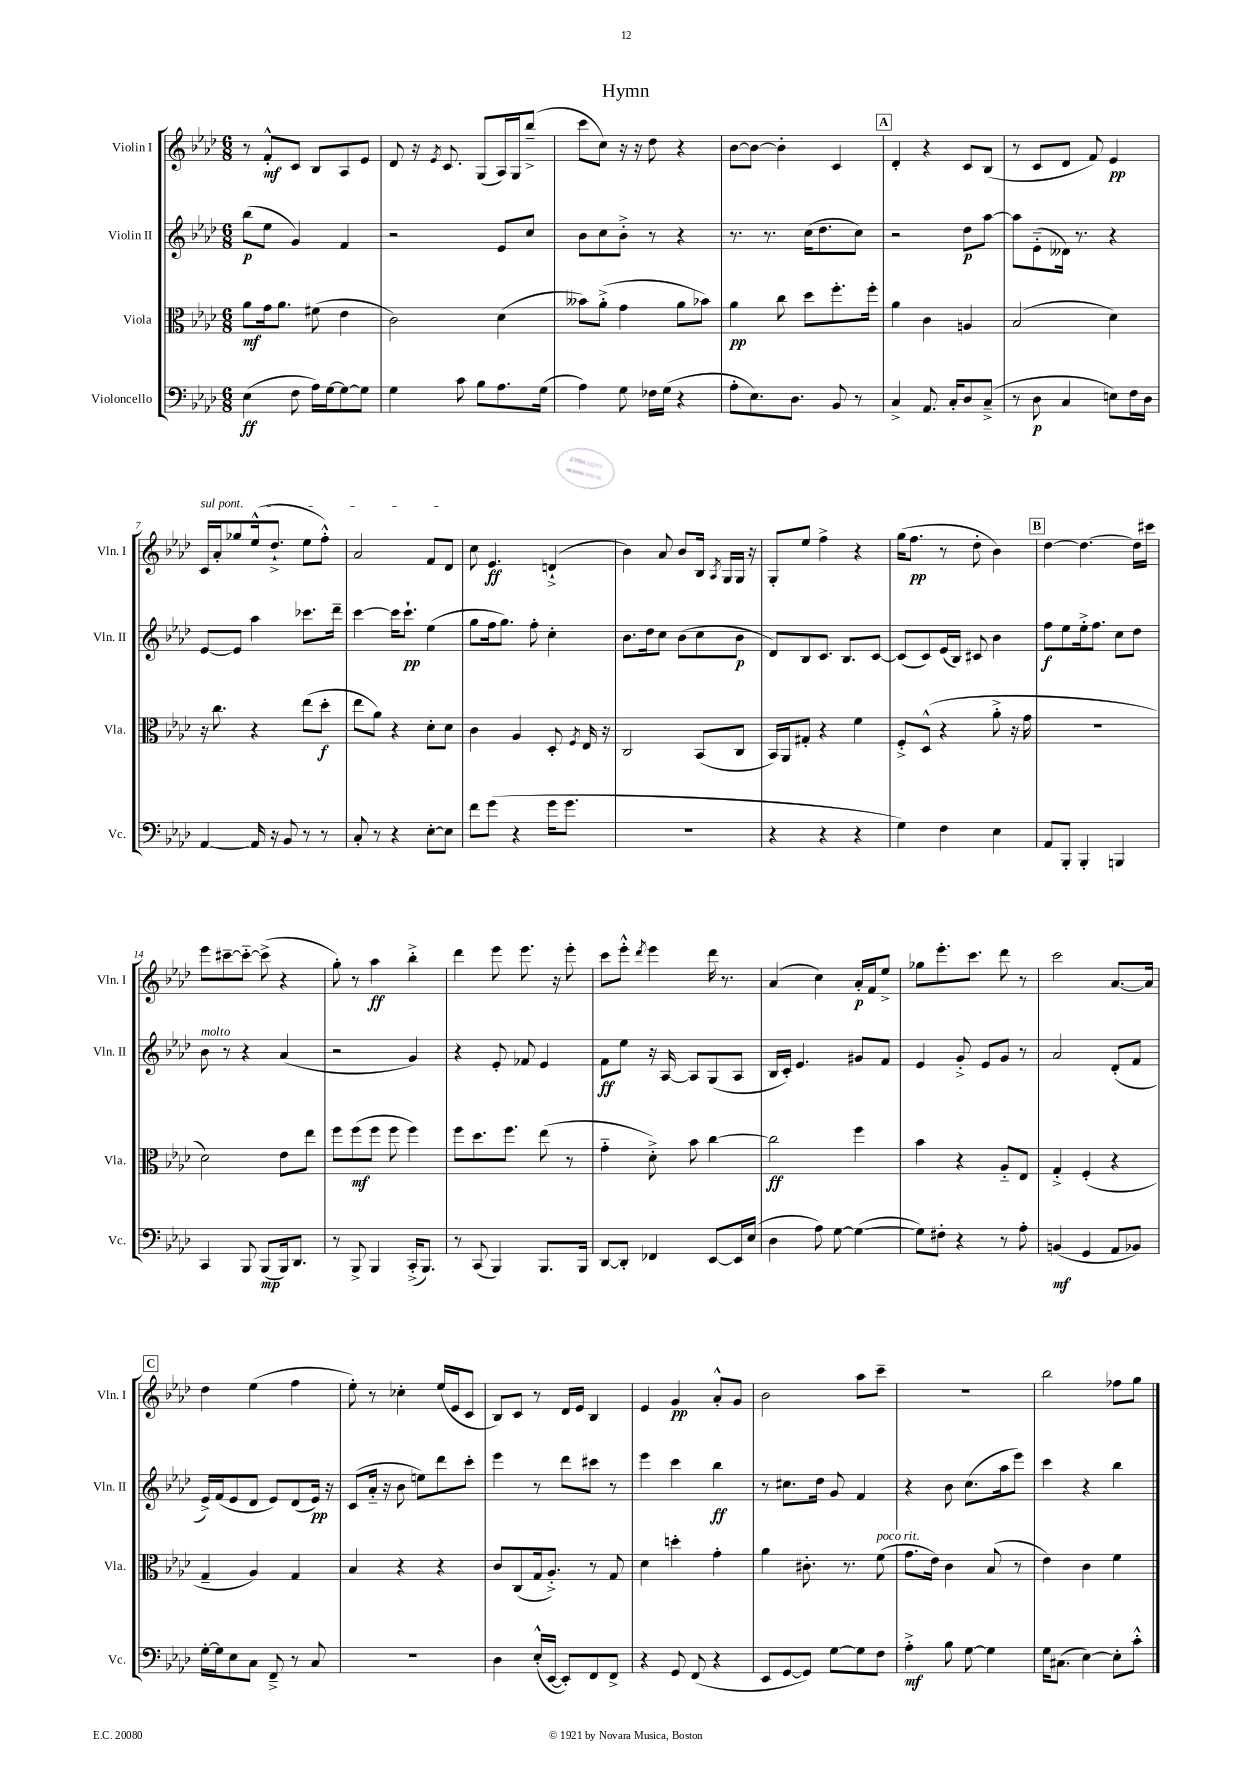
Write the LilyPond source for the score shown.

\header { title = "Hymn" }
<<
\new StaffGroup <<
\new Staff = "s0" \with { instrumentName = "Violin I" shortInstrumentName = "Vln. I" } {
    \clef treble \key aes \major \numericTimeSignature \time 6/8
    \autoBeamOff r8 f'8[-.-^\mf c'8] bes8[ aes8 ees'8] |
    des'8 r16 \acciaccatura { ees'8 } c'8. g8[( aes16) g16 bes''8]--->( |
    c'''8[ c''8]) r16 r16 des''8 r4 |
    bes'8[~ bes'8]~ bes'4-. c'4 |
    \mark \markup { \box "A" } des'4-. r4 c'8[ bes8]( |
    r8 c'8[ des'8] f'8) ees'4\pp |
    \once \override TextSpanner.bound-details.left.text = \markup { \italic "sul pont." } c'16[\startTextSpan aes'16-. ges''8 ees''16-^( des''8.]-!-> ees''8[ f''8]-.-^) |
    aes'2 f'8[ des'8]\stopTextSpan |
    c''8 ees'4.\ff d'4-!->( |
    bes'4) aes'8 bes'8[ bes16] \acciaccatura { aes8 } g16[ g16] r16 |
    g8[-. ees''8] f''4-> r4 |
    g''16[( f''8.]\pp r8 des''8-. bes'4) |
    \mark \markup { \box "B" } des''4~ des''4.~ des''16[ cis'''16] |
    ees'''8[ cis'''8~-- cis'''8]~-_ cis'''8->( r4 |
    g''8-.) r8 aes''4\ff bes''4-.-> |
    des'''4 ees'''8 ees'''8. r16 ees'''8-. |
    c'''8[ ees'''8]-.-^ \acciaccatura { des'''8 } ees'''4 des'''16 r8. |
    aes'4( c''4) aes'16[-.\p f'16 ees''8]-> |
    ges''8[ ees'''8.-. c'''8.] des'''8 r8 |
    c'''2 aes'8.[~ aes'16] |
    \mark \markup { \box "C" } des''4 ees''4( f''4 |
    ees''8-.) r8 ces''4-. ees''16[( ees'16 c'8] |
    bes8[) c'8] r8 des'16[ ees'16] bes4 |
    ees'4 g'4\pp aes'8[-.-^ g'8] |
    bes'2 aes''8[ c'''8]-- |
    R2. |
    bes''2 fes''8[ g''8] \bar "|." |
}
\new Staff = "s1" \with { instrumentName = "Violin II" shortInstrumentName = "Vln. II" } {
    \clef treble \key aes \major \numericTimeSignature \time 6/8
    \autoBeamOff bes''8[\p( ees''8] g'4) f'4 |
    r2 ees'8[ c''8] |
    bes'8[ c''8 bes'8]-.-> r8 r4 |
    r8. r8. c''16[( des''8. c''8]) |
    \mark \markup { \box "A" } r2 des''8[\p aes''8]~ |
    aes''8[ ees'8-_( deses'16]) r8. r4 |
    ees'8[~ ees'8] aes''4 ces'''8.[ des'''16]-- |
    c'''4~ c'''16[ c'''8.]-!\pp ees''4( |
    g''8[ f''16 g''8.]) f''8-. c''4-. |
    bes'8.[ des''16 c''8] bes'8[( c''8 bes'8]\p |
    des'8[) bes8 c'8.] bes8.[ c'8]~ |
    c'8[( c'8) ees'16( bes16]) cis'8 bes'4 |
    \mark \markup { \box "B" } f''8[\f ees''8 ees''16-.-> f''8.] c''8[ des''8] |
    bes'8^\markup { \italic "molto" } r8 r4 aes'4( |
    r2 g'4) |
    r4 ees'8-. fes'8 ees'4 |
    f'8[\ff ees''8] r16 aes16~ aes8[ g8( aes8] |
    bes16[ c'16]-.) ees'4. gis'8[ f'8] |
    ees'4 g'8-.-> ees'8[ g'8] r8 |
    aes'2 des'8[-.( f'8] |
    \mark \markup { \box "C" } ees'16[->) f'16( ees'8 des'8] ees'8[) des'8( ees'16]\pp) r16 |
    c'8[( aes'16]-_ r16 bes'8 e''8[) des'''8 c'''8]-. |
    ees'''4 r8 des'''8[ cis'''8] r8 |
    ees'''4 c'''4 bes''4\ff |
    r8 cis''8.[ des''16] g'8 f'4 |
    r4 bes'8 c''8.[( aes''16 ees'''8]) |
    c'''4 r4 bes''4 \bar "|." |
}
\new Staff = "s2" \with { instrumentName = "Viola" shortInstrumentName = "Vla." } {
    \clef alto \key aes \major \numericTimeSignature \time 6/8
    \autoBeamOff aes'8[\mf g'16 aes'8.] fis'8( ees'4 |
    c'2) des'4( |
    beses'8[) aes'8]-.->( g'4 aes'8[ bes'8]) |
    aes'4\pp c''8 des''8[ f''8.-. f''16]-. |
    \mark \markup { \box "A" } aes'4 c'4 a4 |
    bes2( des'4) |
    r16 c''8. r4 ees''8[( des''8]-.\f |
    ees''8[ aes'8]) r4 des'8[-. des'8] |
    c'4 aes4 des8-. \acciaccatura { f8 } ees16 r16 |
    c2 bes,8[( c8] |
    bes,16[) aes,16 gis8]-. r4 f'4 |
    f8[-.-> des8]-^( r4 aes'8-.-> r16 g'16 |
    \mark \markup { \box "B" } R2. |
    des'2) ees'8[ ees''8] |
    f''8[ f''8\mf( f''8] f''8 f''4) |
    f''8[ des''8. f''8.] ees''8( r8 |
    g'4-_ des'8-.->) bes'8 c''4~ |
    c''2\ff f''4 |
    bes'4 r4 aes8[-_ ees8] |
    g4-.-> f4-.( r4 |
    \mark \markup { \box "C" } g4-- aes4) g4 |
    bes4 r4 r4 |
    c'8[ c8( g16 aes8.]-.->) r8 g8 |
    des'4 d''4-. g'4-. |
    aes'4 cis'8.-. r8. f'8^\markup { \italic "poco rit." }( |
    g'8.[ ees'16]) c'4 bes8( r8 |
    ees'4) c'4 f'4 \bar "|." |
}
\new Staff = "s3" \with { instrumentName = "Violoncello" shortInstrumentName = "Vc." } {
    \clef bass \key aes \major \numericTimeSignature \time 6/8
    \autoBeamOff ees4\ff( f8 aes16[) g16~ g8~ g8] |
    g4 c'8 bes8[ aes8. g16]( |
    aes4) g8 fes16[ g16]( r4 |
    aes8[-. ees8.) des8.] bes,8 r8 |
    \mark \markup { \box "A" } c4-> aes,8. c16[-. des8 c8]--->( |
    r8 des8\p c4 e8[) f16 des16] |
    aes,4~ aes,16 r16 bes,8 r8 r8 |
    c8-. r8 r4 ees8[~-. ees8] |
    f'8[ g'8]( r4 g'16[ g'8.] |
    R2. |
    r4 r4 r4 |
    g4) f4 ees4 |
    \mark \markup { \box "B" } aes,8[ bes,,8]-. bes,,4-. b,,4 |
    c,4 bes,,8 bes,,8[\mp( bes,,16) des,8.] |
    r8 bes,,8-> bes,,4 c,16[-.->( bes,,8.]) |
    r8 c,8( bes,,4) bes,,8.[ bes,,16] |
    des,8[~ des,8]-. fes,4 ees,8[~ ees,16 ees16]( |
    des4 aes8) g8~ g4~( |
    g8[) fis8]-. r4 r8 aes8-. |
    b,4\mf( g,4 aes,8[ bes,8]) |
    \mark \markup { \box "C" } g16[~-. g16 ees8 c8] f,8---> r8 c8 |
    R2. |
    des4 ees16[-.-^( ees,16]~ ees,8[-.) f,8 f,8]-> |
    r4 g,8 f,8( r4 |
    ees,8[ g,8~ g,8]) g8[~ g8 f8] |
    aes4-.->\mf bes8 g8~ g4 |
    g16[ cis8.]( ees4~) ees8[-. c'8]-.-^ \bar "|." |
}
>>
>>
